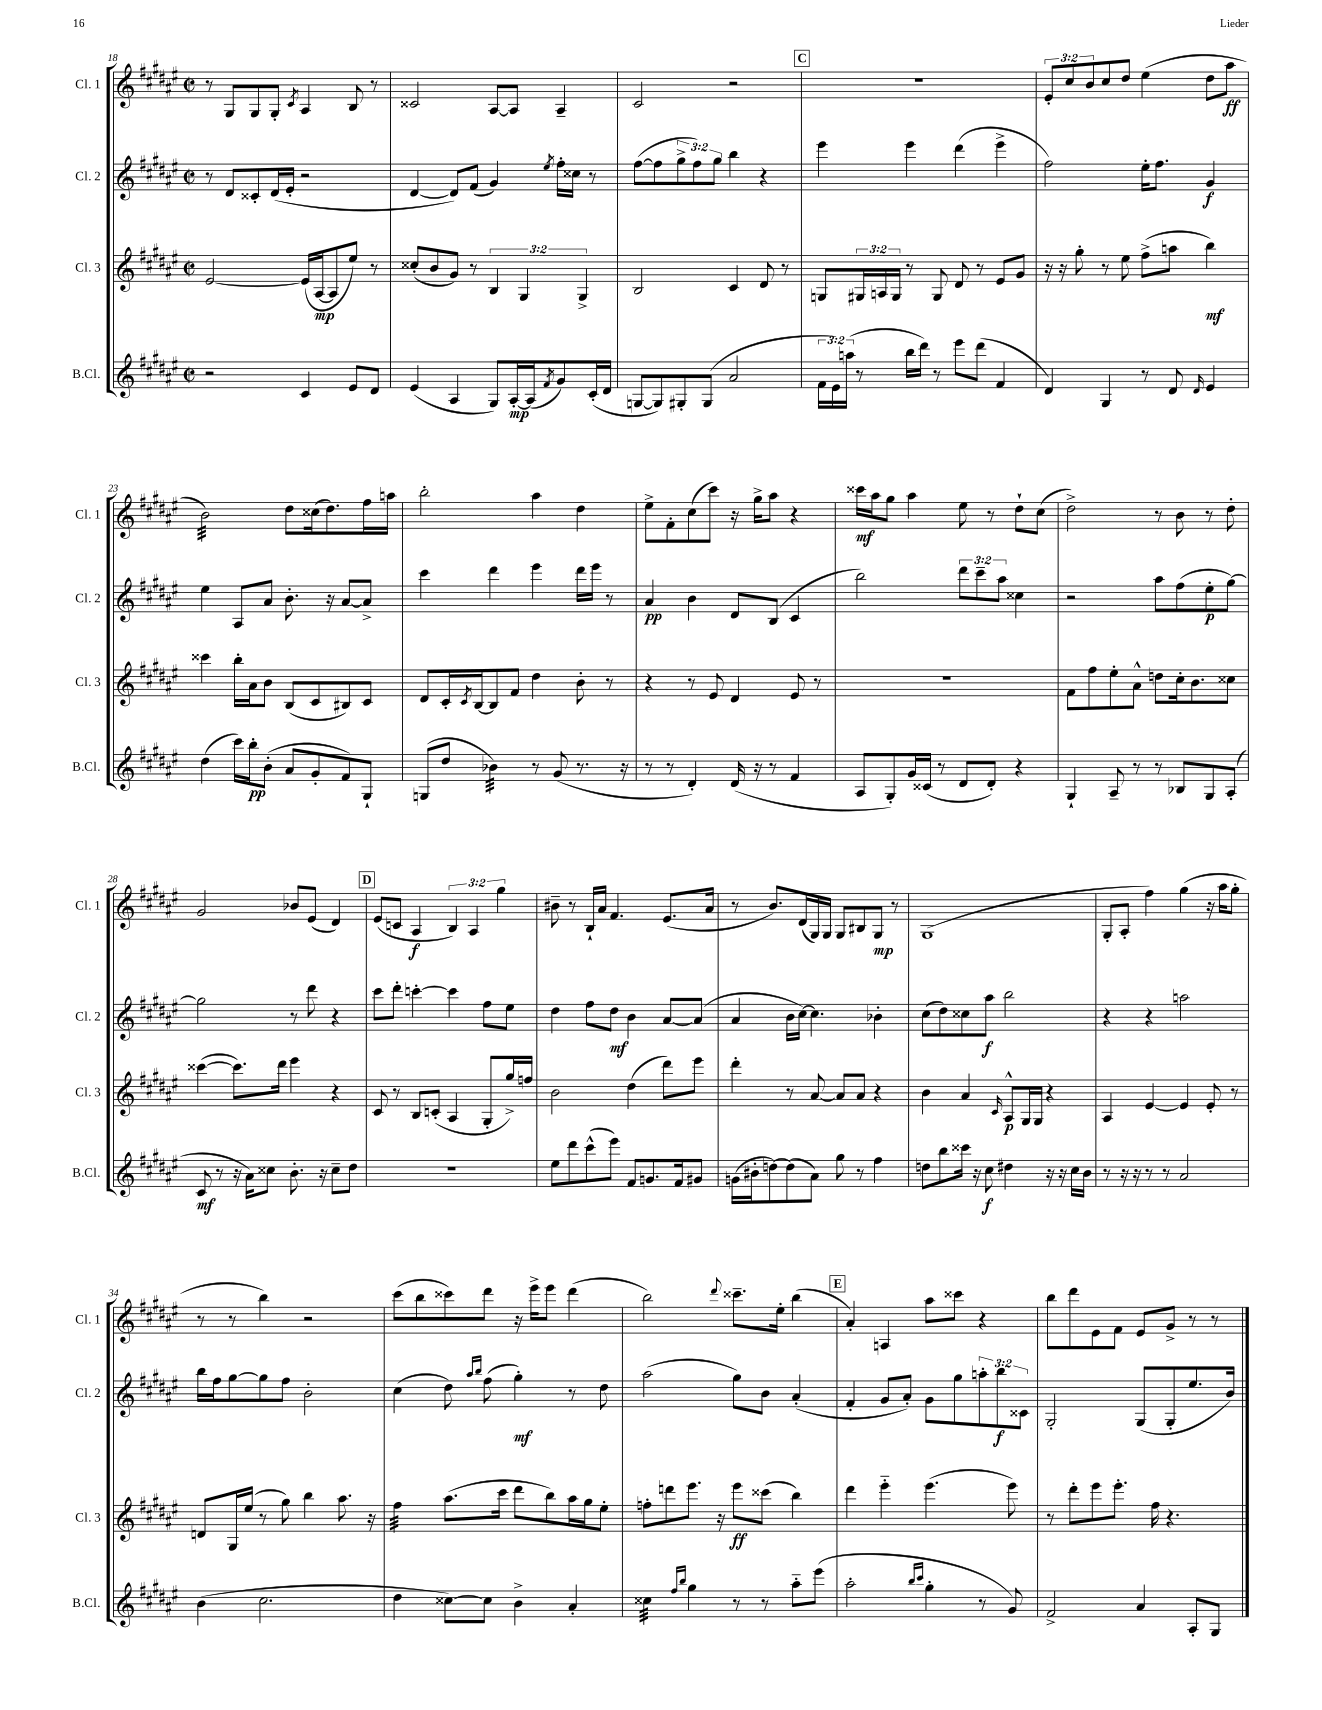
<<
\new StaffGroup <<
\new Staff = "s0" \with { instrumentName = "Cl. 1" shortInstrumentName = "Cl. 1" } {
    \clef treble \key fis \major \defaultTimeSignature \time 2/2 \override Staff.TupletNumber.text = #tuplet-number::calc-fraction-text
    r8 gis8 gis8 gis8-. \acciaccatura { cis'8 } ais4 b8 r8 |
    cisis'2 ais8~ ais8 ais4-- |
    cis'2 r2 |
    \mark \markup { \box "C" } r1 |
    \tuplet 3/2 { eis'8-. cis''8 b'8 } cis''8 dis''8 eis''4( dis''8 ais''8\ff |
    b'2:32) dis''8 cisis''16( dis''8.) fis''16 a''16 |
    b''2-. ais''4 dis''4 |
    eis''8-> fis'8-. cis''8( cis'''8) r16 gis''16-> ais''8 r4 |
    cisis'''16\mf ais''16 gis''8 ais''4 eis''8 r8 dis''8-! cis''8( |
    dis''2->) r8 b'8 r8 dis''8-. |
    gis'2 bes'8 eis'8( dis'4) |
    \mark \markup { \box "D" } eis'8( c'8 ais4\f \tuplet 3/2 { b4) ais4 gis''4 } |
    bis'8-- r8 b16-! ais'16 fis'4. eis'8.( ais'16 |
    r8 b'8.) dis'16( gis16) gis16 gis8 bis8 gis8\mp r8 |
    gis1( |
    gis8-. ais8-. fis''4) gis''4( r16 ais''16 gis''8-. |
    r8 r8 b''4) r2 |
    cis'''8( b''8 cisis'''8) dis'''8 r16 eis'''16-> eis'''8 dis'''4( |
    b''2) \appoggiatura { dis'''8 } cisis'''8.-- eis''16-. b''4( |
    \mark \markup { \box "E" } ais'4-.) a4 ais''8 cisis'''8 r4 |
    b''8 dis'''8 eis'8 fis'8 eis'8 gis'8-> r8 r8 \bar "|." |
}
\new Staff = "s1" \with { instrumentName = "Cl. 2" shortInstrumentName = "Cl. 2" } {
    \clef treble \key fis \major \defaultTimeSignature \time 2/2 \override Staff.TupletNumber.text = #tuplet-number::calc-fraction-text
    r8 dis'8 cisis'8-. dis'16( eis'16-. r2 |
    dis'4~ dis'8) fis'8( gis'4) \acciaccatura { eis''8 } fis''16-. cisis''16 r8 |
    fis''8~( fis''8 \tuplet 3/2 { gis''8-> fis''8) gis''8 } b''4 r4 |
    \mark \markup { \box "C" } eis'''4 eis'''4 dis'''4( eis'''4-> |
    fis''2) eis''16-. fis''8. gis'4\f |
    eis''4 ais8 ais'8 b'8.-. r16 ais'8~ ais'8-> |
    cis'''4 dis'''4 eis'''4 dis'''16 eis'''16 r8 |
    ais'4\pp b'4 dis'8 b8( cis'4 |
    b''2) \tuplet 3/2 { dis'''8 cis'''8-- ais''8 } cisis''4 |
    r2 ais''8 fis''8( eis''8-.\p gis''8~) |
    gis''2 r8 dis'''8 r4 |
    \mark \markup { \box "D" } cis'''8 dis'''8-. c'''4~-. c'''4 fis''8 eis''8 |
    dis''4 fis''8 dis''8\mf b'4 ais'8~ ais'8( |
    ais'4 b'16 cis''16~) cis''4. bes'4-. |
    cis''8( dis''8) cisis''8 ais''8\f b''2 |
    r4 r4 a''2 |
    b''16 fis''16 gis''8~ gis''8 fis''8 b'2-. |
    cis''4( dis''8) \grace { ais''16 b''16 } fis''8( gis''4-.\mf) r8 dis''8 |
    ais''2( gis''8) b'8 ais'4-.( |
    \mark \markup { \box "E" } fis'4-. gis'8 ais'8-.) gis'8 gis''8 \tuplet 3/2 { a''8-. b''8\f cisis'8 } |
    gis2-. gis8( gis8-. eis''8. b'16) \bar "|." |
}
\new Staff = "s2" \with { instrumentName = "Cl. 3" shortInstrumentName = "Cl. 3" } {
    \clef treble \key fis \major \defaultTimeSignature \time 2/2 \override Staff.TupletNumber.text = #tuplet-number::calc-fraction-text
    eis'2~ eis'16( ais16~\mp ais8 eis''8) r8 |
    cisis''8-.( b'8 gis'8) r8 \tuplet 3/2 { b4 gis4 gis4-> } |
    b2 cis'4 dis'8 r8 |
    \mark \markup { \box "C" } g8 \tuplet 3/2 { gis16 a16 gis16 } r8 gis8 dis'8 r8 eis'8 gis'8 |
    r16 r16 gis''8-. r8 eis''8 fis''8->( a''8 b''4\mf) |
    cisis'''4 b''16-. ais'16 b'8 b8( cis'8 bis8) cis'8 |
    dis'8 cis'16-. \acciaccatura { cis'8 } b16~ b8 fis'8 dis''4 b'8-. r8 |
    r4 r8 eis'8 dis'4 eis'8 r8 |
    R1 |
    fis'8 fis''8 eis''8-. ais'8-^ d''8 cis''16-. b'8. cisis''8 |
    cisis'''4~( cisis'''8.) dis'''16 eis'''4 r4 |
    \mark \markup { \box "D" } cis'8 r8 b8 c'8-.( ais4 gis8-. gis''16->) f''16 |
    b'2 dis''4( dis'''8) eis'''8 |
    dis'''4-. r8 ais'8~ ais'8 ais'8 r4 |
    b'4 ais'4 \grace { cis'16 } ais8-^\p gis16 gis16 r4 |
    ais4 eis'4~ eis'4 eis'8-. r8 |
    d'8 gis16 eis''16( r8 gis''8) b''4 ais''8. r16 |
    fis''4:32 ais''8.( cis'''16 dis'''8 b''8) ais''16 gis''16 eis''8-. |
    f''8-. d'''8 eis'''8. r16 eis'''8\ff cisis'''8( b''4) |
    \mark \markup { \box "E" } dis'''4 eis'''4-_ eis'''4.( eis'''8) |
    r8 dis'''8-. eis'''8 eis'''8.-. fis''16 r4. \bar "|." |
}
\new Staff = "s3" \with { instrumentName = "B.Cl." shortInstrumentName = "B.Cl." } {
    \clef treble \key fis \major \defaultTimeSignature \time 2/2 \override Staff.TupletNumber.text = #tuplet-number::calc-fraction-text
    r2 cis'4 eis'8 dis'8 |
    eis'4( ais4 gis8) ais16~-.\mp ais16( \acciaccatura { fis'8 } gis'8) cis'16-.( dis'16 |
    g8~ g8) gis8-. gis8( ais'2 |
    \mark \markup { \box "C" } \tuplet 3/2 { fis'16 eis'16) a''16( } r8 b''16 dis'''16) r8 eis'''8 dis'''8( fis'4 |
    dis'4) gis4 r8 dis'8 \grace { dis'16 } eis'4 |
    dis''4( cis'''16) b''16-.\pp b'8-.( ais'8 gis'8-. fis'8) gis8-! |
    g8( dis''8 bes'4:32) r8 gis'8( r8. r16 |
    r8 r8 dis'4-.) dis'16( r16 r8 fis'4 |
    ais8 gis8-.) gis'16 cisis'16( r8 dis'8 dis'8-.) r4 |
    gis4-! ais8-- r8 r8 bes8 gis8 ais8-.( |
    cis'8\mf r8 r16 ais'16) cisis''8 b'8.-. r16 cisis''8-- dis''8 |
    \mark \markup { \box "D" } R1 |
    eis''8 dis'''8 cis'''8-^( eis'''8) fis'8 g'8. fis'16 gis'8 |
    g'16( bis'16-. d''8~) d''8( ais'8) gis''8 r8 fis''4 |
    d''8 b''8 cisis'''16 r16 cis''8\f dis''4 r16 r16 cis''16 b'16 |
    r8 r16 r16 r8 r8 ais'2 |
    b'4( cis''2. |
    dis''4 cisis''8~) cisis''8 b'4-> ais'4-. |
    cisis''4:32 \grace { fis''16 b''16 } gis''4 r8 r8 ais''8-_ eis'''8( |
    \mark \markup { \box "E" } ais''2-. \grace { b''16 cis'''16 } gis''4-. r8 gis'8) |
    fis'2-> ais'4 ais8-. gis8 \bar "|." |
}
>>
>>
\layout { \context { \Score currentBarNumber = #18 } }
